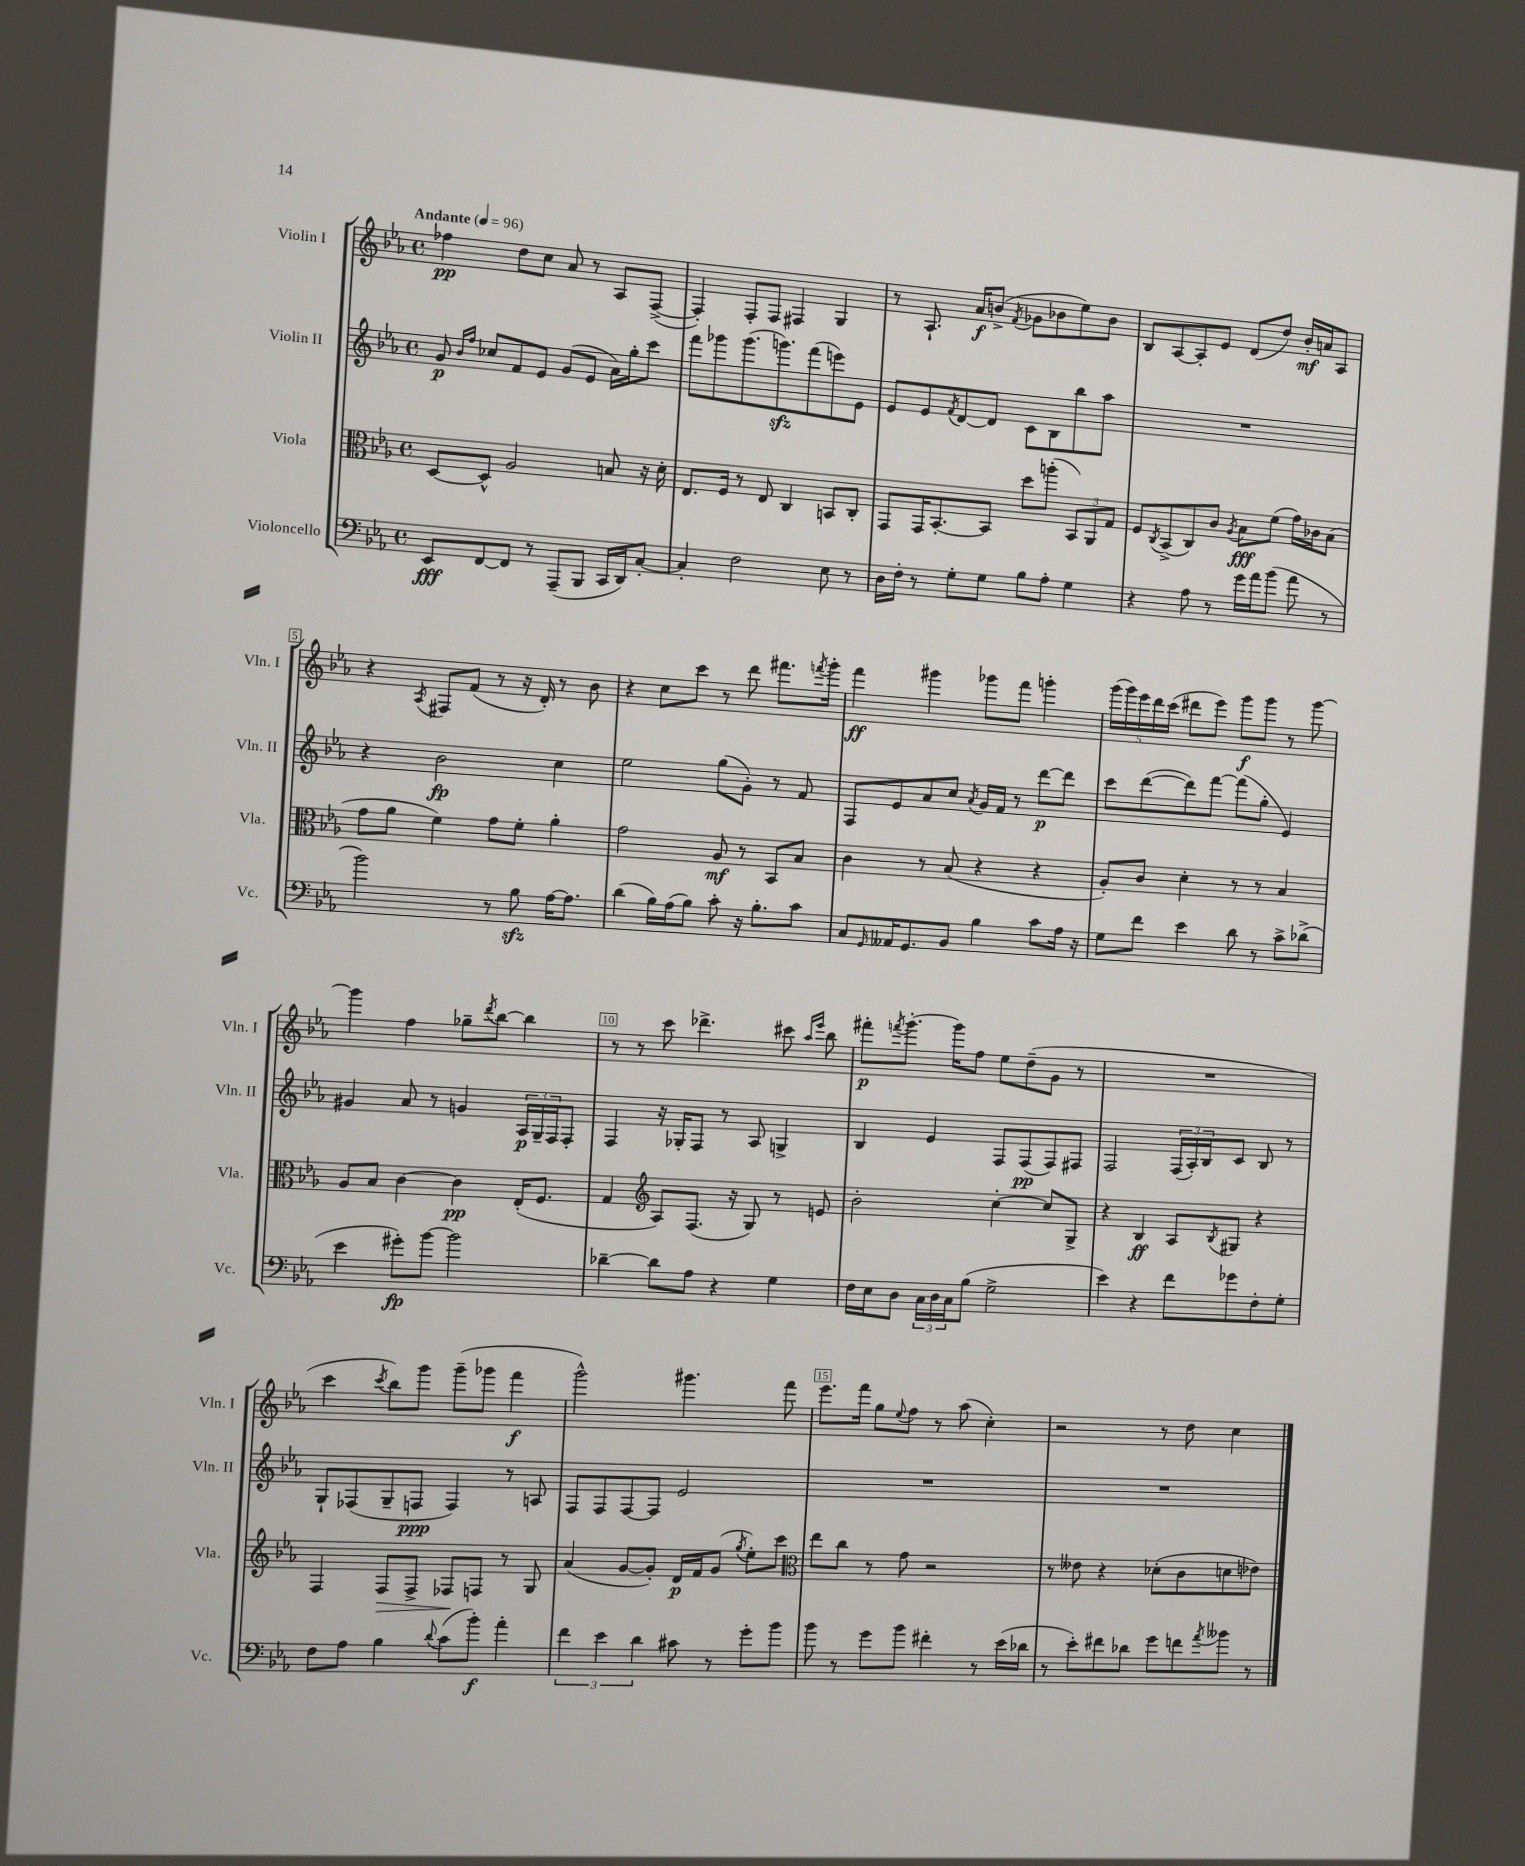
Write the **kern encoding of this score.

**kern	**dynam	**kern	**dynam	**kern	**dynam	**kern	**dynam
*part4	*part4	*part3	*part3	*part2	*part2	*part1	*part1
*staff4	*staff4	*staff3	*staff3	*staff2	*staff2	*staff1	*staff1
*I"Violoncello	*	*I"Viola	*	*I"Violin II	*	*I"Violin I	*
*I'Vc.	*	*I'Vla.	*	*I'Vln. II	*	*I'Vln. I	*
*clefF4	*	*clefC3	*	*clefG2	*	*clefG2	*
*k[b-e-a-]	*	*k[b-e-a-]	*	*k[b-e-a-]	*	*k[b-e-a-]	*
*M4/4	*	*M4/4	*	*M4/4	*	*M4/4	*
*met(c)	*	*met(c)	*	*met(c)	*	*met(c)	*
*MM96	*	*MM96	*	*MM96	*	*MM96	*
=1	=1	=1	=1	=1	=1	=1	=1
!	!	!	!	!	!	!LO:TX:a:B:t=Andante	!
8EE-/L	fff	[8D/L	.	8g/	p	4ff-X\	pp
.	.	.	.	16qqb-/LL	.	.	.
.	.	.	.	16qqff/JJ	.	.	.
[8FF/	.	8D^^/J]	.	8cc-X/L	.	.	.
8FF/J]	.	2A-/	.	8f/	.	8dd\L	.
8r	.	.	.	8e-/J	.	8cc\J	.
(8AAA-~/L	.	.	.	(8g/L	.	8a-/	.
8BBB-/J	.	.	.	8e-/J	.	8r	.
16CC/LL	.	8Bn/	.	16a-\LL)	.	8A-/L	.
16DD/J)	.	.	.	16gg'\J	.	.	.
[8C'/J	.	16r	.	8ccc\J	.	([8F^/J	.
.	.	16d'\	.	.	.	.	.
=2	=2	=2	=2	=2	=2	=2	=2
4C'/]	.	8.E-/L	.	8fff\L	.	4F'/])	.
.	.	.	.	8ggg-X\	.	.	.
.	.	16F/Jk	.	.	.	.	.
2F\	.	8r	.	(8.ggg-\	.	8F'/L	.
.	.	8E-/	.	.	.	8F/J	.
.	.	.	.	8.gggnzz\)	.	.	.
.	.	4C/	.	.	.	4F#X/	.
.	.	.	.	(8fff\	.	.	.
8E-\	.	8BBn/L	.	8eeen\)	.	4G/	.
8r	.	8C'/J	.	8e-\J	.	.	.
=3	=3	=3	=3	=3	=3	=3	=3
16D\LL	.	8GG/L	.	8e-/L	.	8r	.
16F'\JJ	.	.	.	.	.	.	.
8r	.	16GG/K	.	8e-/	.	8.A-`/	.
.	.	[8.BB-'/	.	.	.	.	.
.	.	.	.	8qf/	.	.	.
8G'\L	.	.	.	[8d/	.	.	.
.	.	.	.	.	.	16a-/KL	f
8G\J	.	8BB-/J]	.	8d/J]	.	(8bn^/J	.
.	.	.	.	.	.	8qf/	.
8B-\L	.	8dd\L	.	8c\L	.	8g-X\L	.
8A-'\J	.	(8aan'\J	.	8B-\	.	8b-X\	.
4G\	.	12BB-/L)	.	8bb-\	.	8ee-\)	.
.	.	12AA-/	.	.	.	.	.
.	.	.	.	8aa-\J	.	8b-\J	.
.	.	12G/J	.	.	.	.	.
=4	=4	=4	=4	=4	=4	=4	=4
4r	.	8F/L	.	1r	.	8B-/L	.
.	.	8qC/	.	.	.	.	.
.	.	(8BB-^/	.	.	.	[8A-/	.
8A-\	.	8C/)	.	.	.	8A-'/]	.
8r	.	8c/J	.	.	.	8e-/J	.
.	.	8qA-/	.	.	.	.	.
16g\LL	.	8B-\L	fff	.	.	(8d/L	.
16a-\J	.	.	.	.	.	.	.
(8b-\J	.	(8f\J	.	.	.	8dd/J)	.
8a-\	.	16g\LL)	.	.	.	16b-'/LL	mf
.	.	16c-X\J	.	.	.	16an/J	.
8r	.	(8B-\J	.	.	.	8A-/J	.
!!LO:LB:g=z
=5	=5	=5	=5	=5	=5	=5	=5
2b-\)	.	8g\L	.	4r	.	4r	.
.	.	8a-\J	.	.	.	.	.
.	.	.	.	.	.	8qA-/	.
.	.	4f\)	.	2b-\	fp	8F#X/L	.
.	.	.	.	.	.	(8f/J	.
8r	.	8g\L	.	.	.	8r	.
8B-zz\	.	8f'\J	.	.	.	16r	.
.	.	.	.	.	.	16d'/)	.
[16A-\KL	.	4a-'\	.	4cc\	.	8r	.
8.A-\J]	.	.	.	.	.	.	.
.	.	.	.	.	.	8b-\	.
=6	=6	=6	=6	=6	=6	=6	=6
(4d\	.	2g\	.	2ee-\	.	4r	.
16B-\LL)	.	.	.	.	.	8cc\L	.
(16A-\J	.	.	.	.	.	.	.
8B-\J)	.	.	.	.	.	8ccc\J	.
8c'\	.	8A-/	mf	(8gg\L	.	8r	.
16r	.	8r	.	8g'\J)	.	8ddd\	.
8.B-'\L	.	.	.	.	.	.	.
.	.	8BB-/L	.	8r	.	8.fff#X\L	.
8c\J	.	8B-/J	.	8f/	.	.	.
.	.	.	.	.	.	8qfffn/	.
.	.	.	.	.	.	16ggg'\Jk	.
=7	=7	=7	=7	=7	=7	=7	=7
8C/L	.	4c\	.	8F/L	.	4fff\	ff
16qqGG/	.	.	.	.	.	.	.
16AA--X/K	.	.	.	8e-/	.	.	.
8.GG/	.	.	.	.	.	.	.
.	.	8r	.	8a-/	.	4ggg#X\	.
8BB-/J	.	(8B-/	.	8cc/J	.	.	.
.	.	.	.	8qa-/	.	.	.
4B-\	.	4r	.	16g/LL	.	8ggg-X\L	.
.	.	.	.	16f/JJ	.	.	.
.	.	.	.	8r	.	8fff\J	.
8c\L	.	4r	.	[8ddd\L	p	4gggn'\	.
16A-\Jk	.	.	.	8ddd\J]	.	.	.
16r	.	.	.	.	.	.	.
=8	=8	=8	=8	=8	=8	=8	=8
8G\L	.	8A-'/L)	.	8ccc\L	.	(20ggg\LL	.
.	.	.	.	.	.	20ggg\)	.
.	.	.	.	.	.	20eee-\	.
8f\J	.	8c/J	.	([8ddd\	.	.	.
.	.	.	.	.	.	20ddd\	.
.	.	.	.	.	.	(20ccc\JJ	.
4e-\	.	4d'\	.	8ddd\])	.	8ddd#X\L	.
.	.	.	.	[8fff\J	.	8eee-\J)	.
8d\	.	8r	.	(8fff\L]	.	8ggg\L	f
8r	.	8r	.	8gg'\J	.	8ggg\J	.
8c^\L	.	4B-/	.	4e-/)	.	8r	.
(8d-X^\J	.	.	.	.	.	[8ggg\	.
!!LO:LB:g=z
=9	=9	=9	=9	=9	=9	=9	=9
4e-\	.	8A-/L	.	4g#X/	.	4ggg\]	.
.	.	8B-/J	.	.	.	.	.
8g#X'\L)	fp	[4c\	.	8a-/	.	4ff\	.
[8b-\J	.	.	.	8r	.	.	.
2b-\]	.	4c\]	pp	4gn/	.	8gg-X~\L	.
.	.	.	.	.	.	8qddd/	.
.	.	.	.	.	.	[8bb-\J	.
.	.	(16E-'/KL	.	24A-/LL	p	4bb-\]	.
.	.	.	.	24G~/	.	.	.
.	.	8.F/J	.	.	.	.	.
.	.	.	.	24F/J	.	.	.
.	.	.	.	8F'/J	.	.	.
=10	=10	=10	=10	=10	=10	=10	=10
[4d-X~\	.	4G/	.	4F/	.	8r	.
.	.	.	.	.	.	8r	.
*	*	*clefG2	*	*	*	*	*
8d-\L]	.	8A-/L)	.	16r	.	8ccc\	.
.	.	.	.	16G-X'/KL	.	.	.
8A-\J	.	(8.F/J	.	8F/J	.	4.ddd-X^\	.
4r	.	.	.	8r	.	.	.
.	.	16r	.	.	.	.	.
.	.	8G/)	.	8A-/	.	.	.
4G\	.	8r	.	4Gn^/	.	8ccc#X\	.
.	.	.	.	.	.	16qqaa-/LL	.
.	.	.	.	.	.	16qqeee-/JJ	.
.	.	8en/	.	.	.	8bb-\	.
=11	=11	=11	=11	=11	=11	=11	=11
16F\LL	.	2b-'\	.	4B-/	.	8fff#X'\L	p
16E-\J	.	.	.	.	.	.	.
.	.	.	.	.	.	8qfffn/	.
8D\J	.	.	.	.	.	[8.ggg'\J	.
24C\LL	.	.	.	4e-/	.	.	.
24D\	.	.	.	.	.	.	.
.	.	.	.	.	.	16ggg\KL]	.
24C\J	.	.	.	.	.	.	.
(8B-\J	.	.	.	.	.	8ff\J	.
2G^\	.	[4cc'\	.	8F/L	.	8ee-\L	.
.	.	.	.	(8F/	pp	(8dd~\	.
.	.	8cc/L]	.	8F/)	.	8g\J	.
.	.	8G^/J	.	8F#X/J	.	8r	.
=12	=12	=12	=12	=12	=12	=12	=12
4e-\)	.	4r	.	2F/	.	1r	.
4r	.	4B-/	ff	.	.	.	.
8f\L	.	8A-/L	.	(24F/LL	.	.	.
.	.	.	.	24A-'/)	.	.	.
.	.	.	.	24B-/J	.	.	.
.	.	8qB-/	.	.	.	.	.
8g-X\	.	8G#X/J	.	8c/J	.	.	.
8F'\	.	4r	.	8B-/	.	.	.
8G'\J	.	.	.	8r	.	.	.
!!LO:LB:g=z
=13	=13	=13	=13	=13	=13	=13	=13
8F\L	.	4F/	.	8G`/L	.	4ccc\	.
8A-\J	.	.	.	(8F-X/	.	.	.
.	.	.	.	.	.	8qccc/	.
!	!	!	!LO:HP:b	!	!	!	!
4B-\	.	8F/L	>	8G~/	.	8bb-\L)	.
.	.	8F^/J	.	8Fn/J	ppp	8ggg\J	.
8qqd/	.	.	.	.	.	.	.
(8c\L	.	8F-X/L	.	4F/)	.	(8ggg~\L	.
8b-'\J)	f	8Fn/J	]	.	.	8ggg-X\J	.
4a-'\	.	8r	.	8r	.	4fff\	f
.	.	8G/	.	8An/	.	.	.
=14	=14	=14	=14	=14	=14	=14	=14
6f\	.	(4a-/	.	8F/L	.	2ggg^^\)	.
.	.	.	.	8F/	.	.	.
6e-\	.	.	.	.	.	.	.
.	.	[8g/L	.	[8F/	.	.	.
6d\	.	.	.	.	.	.	.
.	.	8g'/J])	.	8F/J]	.	.	.
8c#X\	.	16d/LL	p	2e-/	.	4.ggg#X\	.
.	.	16f/J	.	.	.	.	.
8r	.	(8g/J	.	.	.	.	.
.	.	8qgg/	.	.	.	.	.
8g'\L	.	8ee-'\L)	.	.	.	.	.
8b-\J	.	8ccc\J	.	.	.	8fff\	.
=15	=15	=15	=15	=15	=15	=15	=15
*	*	*clefC3	*	*	*	*	*
8b-\	.	8ee-\L	.	1r	.	8.eee-\L	.
8r	.	8cc\J	.	.	.	.	.
.	.	.	.	.	.	16fff\Jk	.
8g\L	.	8r	.	.	.	8gg\L	.
.	.	.	.	.	.	8qqee-/	.
8b-\J	.	8g\	.	.	.	8ff\J	.
4f#X'\	.	2r	.	.	.	8r	.
.	.	.	.	.	.	(8aa-\	.
8r	.	.	.	.	.	4cc'\)	.
(16e-\LL	.	.	.	.	.	.	.
16d-X\JJ	.	.	.	.	.	.	.
=16	=16	=16	=16	=16	=16	=16	=16
8r	.	8r	.	1r	.	2r	.
8e-'\L)	.	8e--X\	.	.	.	.	.
8f#X\	.	4r	.	.	.	.	.
8d-X\J	.	.	.	.	.	.	.
8g\L	.	(8d-X'\L	.	.	.	8r	.
8fn\	.	8c\	.	.	.	8dd\	.
8qa-/	.	.	.	.	.	.	.
8b--X\J	.	8dn\	.	.	.	4cc\	.
8r	.	8e-X\J)	.	.	.	.	.
==	==	==	==	==	==	==	==
*-	*-	*-	*-	*-	*-	*-	*-
